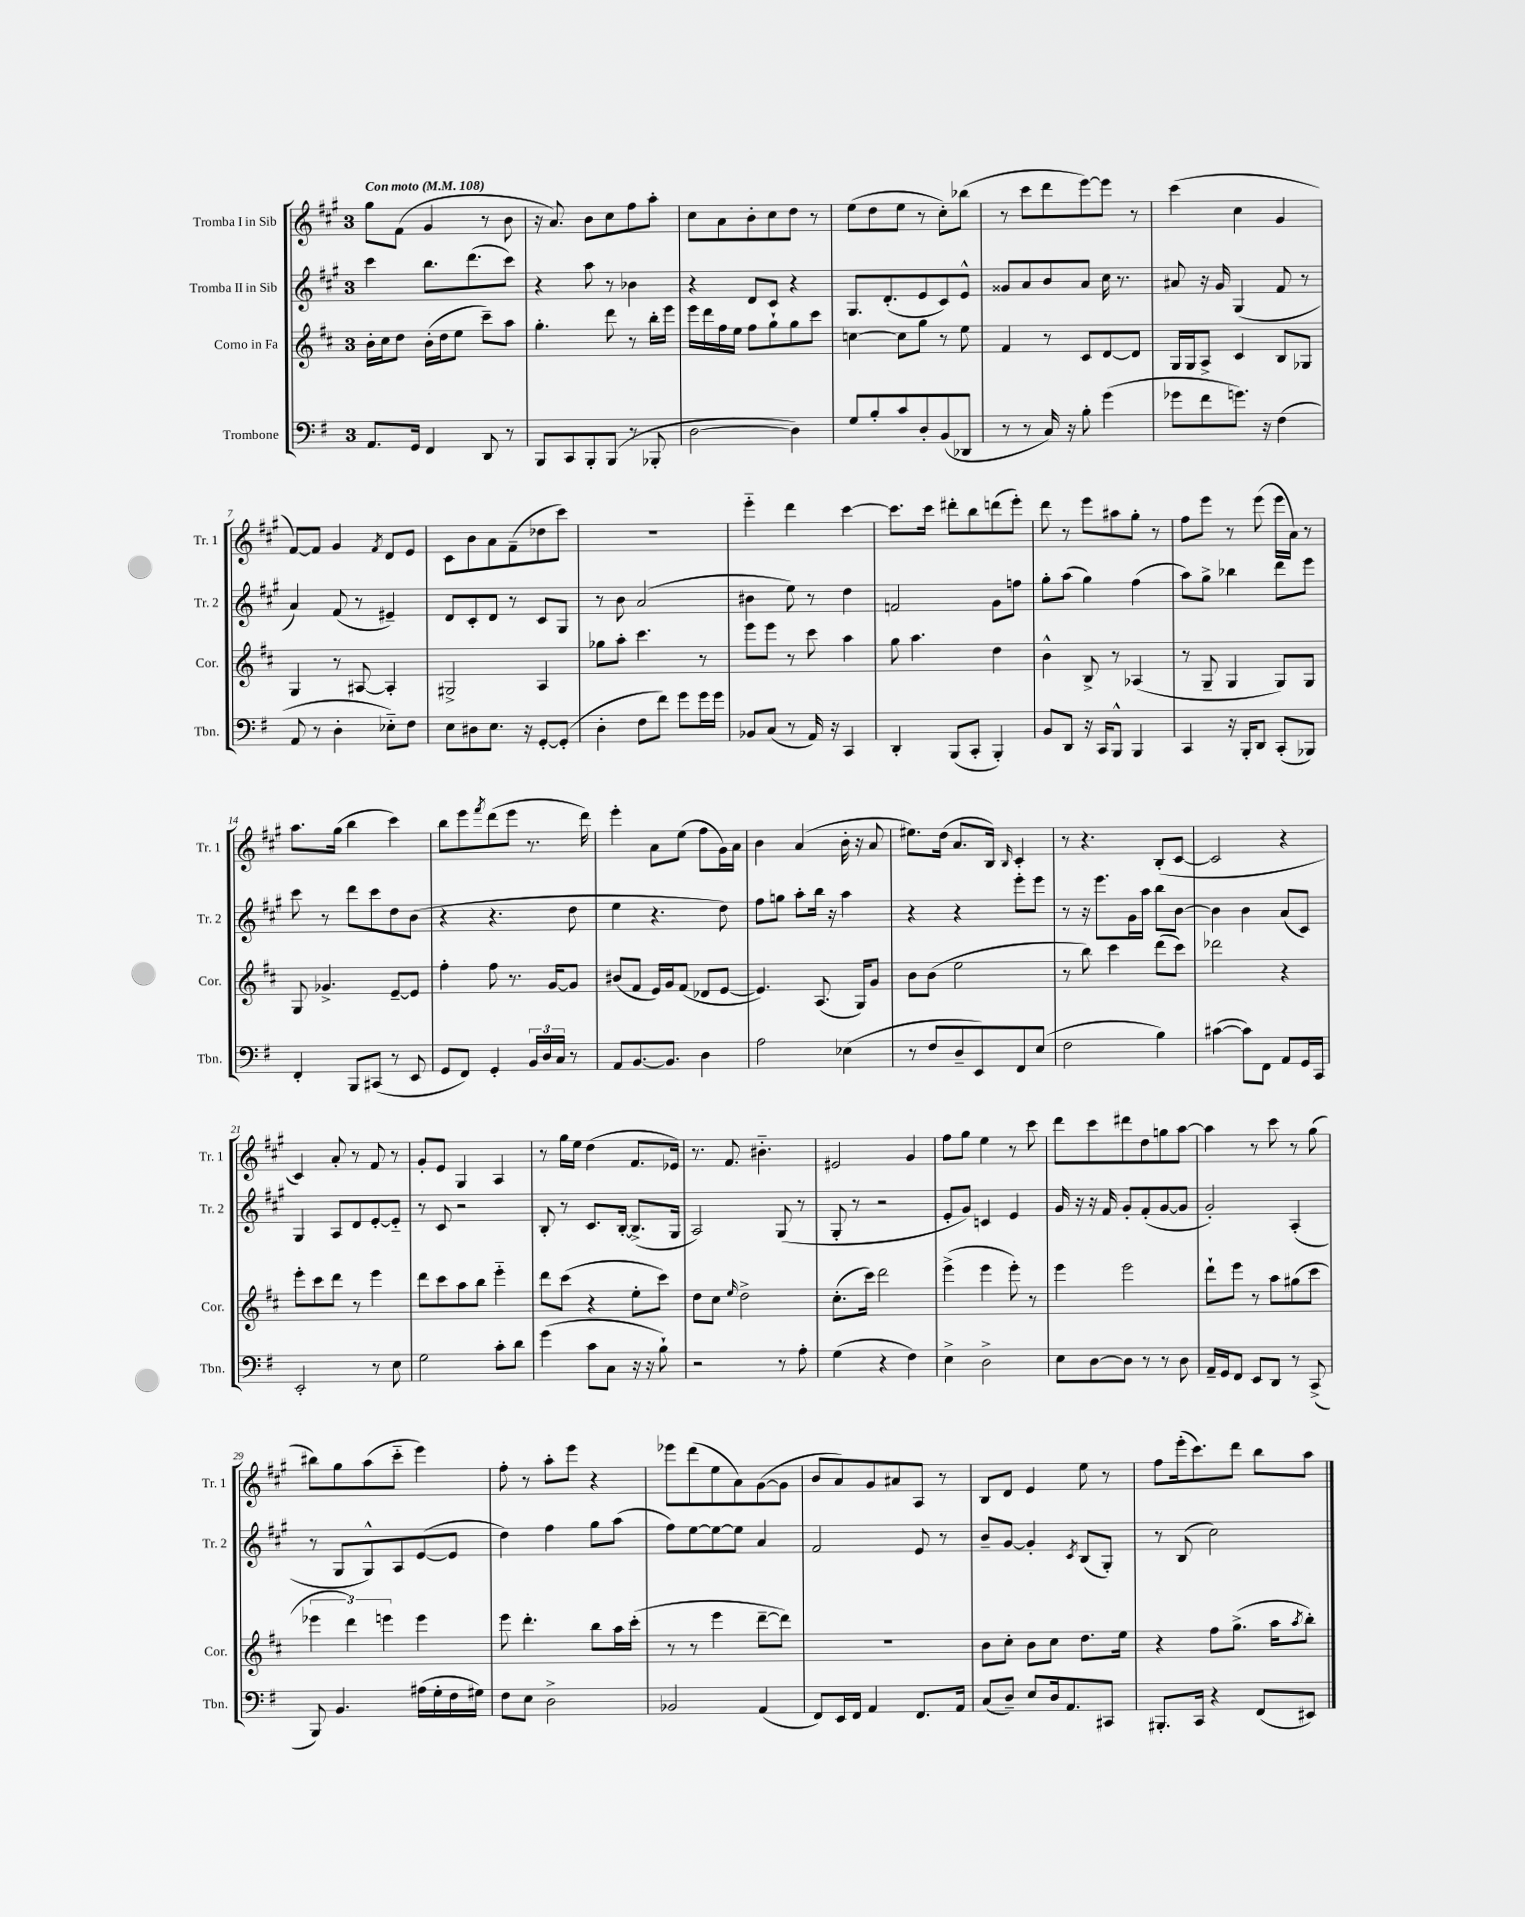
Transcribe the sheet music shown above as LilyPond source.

<<
\new StaffGroup <<
\new Staff = "s0" \with { instrumentName = "Tromba I in Sib" shortInstrumentName = "Tr. 1" } {
    \clef treble \key a \major \once \override Staff.TimeSignature.style = #'single-digit \time 3/4 \tempo "Con moto" 4 = 108
    gis''8 fis'8( gis'4 r8 b'8 |
    r16 a'8.) b'8 cis''8 fis''8 a''8-. |
    cis''8 a'8 b'8-. cis''8 d''8 r8 |
    e''8( d''8 e''8 r8 cis''8-.) bes''8( |
    r8 cis'''8 d'''8 e'''8~) e'''8 r8 |
    cis'''4( cis''4 gis'4 |
    fis'8~) fis'8 gis'4 \acciaccatura { fis'8 } d'8 e'8 |
    cis'8 b'8 a'8 fis'8--( des''8 cis'''8) |
    R2. |
    e'''4-_ d'''4 cis'''4~ |
    cis'''8. cis'''16 dis'''8-. b''8 d'''8( e'''8-.) |
    d'''8 r8 e'''8 ais''8 gis''8-. r8 |
    fis''8 e'''8 r8 e'''8( e'''16 a'16) r8 |
    a''8. gis''16( b''4 cis'''4) |
    b''8 e'''8 \acciaccatura { fis'''8 } d'''8( e'''8 r8. d'''16) |
    e'''4-. a'8 e''8( fis''8 gis'16) a'16 |
    b'4 a'4( b'16-. r16 a'8 |
    eis''8.) d''16( a'8. b16) \grace { b16 } cis'4-. |
    r8 r4. b8-.( cis'8~ |
    cis'2 r4 |
    cis'4) a'8-. r8 fis'8 r8 |
    gis'8-. e'8 gis4 a4 |
    r8 gis''16 e''16 d''4( fis'8. ees'16) |
    r8. fis'8. bis'4.-_ |
    eis'2 gis'4 |
    fis''8 gis''8 e''4 r8 cis'''8 |
    d'''8 cis'''8 dis'''8 d''8 g''8 a''8~ |
    a''4 r8 cis'''8 r8 gis''8( |
    bis''8) gis''8 a''8( cis'''8-_ e'''4) |
    fis''8-. r8 a''8-. e'''8 r4 |
    ees'''8 d'''8( e''8 a'8) gis'8~( gis'8 |
    b'8 a'8) gis'8 ais'8 a8 r8 |
    b8 d'8 e'4 e''8 r8 |
    fis''8 e'''16-.( cis'''8.) d'''8 b''8 a''8 \bar "|." |
}
\new Staff = "s1" \with { instrumentName = "Tromba II in Sib" shortInstrumentName = "Tr. 2" } {
    \clef treble \key a \major \once \override Staff.TimeSignature.style = #'single-digit \time 3/4
    cis'''4 b''8. d'''8.( cis'''8) |
    r4 a''8 r8 bes'4 |
    r4 d'8 cis'8 r4 |
    gis8. d'8.-.( e'8 cis'8) e'8-^ |
    gisis'8 a'8 b'8 a'8 cis''16 r8. |
    ais'8 r16 gis'16 gis4( fis'8 r8 |
    a'4) fis'8( r8 eis'4--) |
    d'8 cis'8-. d'8 r8 cis'8 gis8 |
    r8 b'8 a'2( |
    bis'4 e''8) r8 d''4 |
    f'2 gis'8 f''8 |
    gis''8-. a''8( gis''4) fis''4( |
    a''8) gis''8-> bes''4 d'''8 e'''8 |
    cis'''8 r8 d'''8 cis'''8 d''8 b'8( |
    r4 r4. d''8 |
    e''4 r4. d''8) |
    fis''8 g''8 a''8-. b''16 r16 a''4 |
    r4 r4 e'''8-. e'''8 |
    r8 r16 e'''8. gis'16 a''16 b''8 b'8~ |
    b'4 b'4 a'8( cis'8) |
    gis4 a8 d'8 e'8~-. e'8-_ |
    r8 cis'8 r2 |
    b8-. r8 cis'8. b16~-. b8.->( gis16 |
    a2) gis8( r8 |
    gis8-. r8 r2 |
    e'8-. gis'8) c'4 e'4 |
    gis'16 r16 r16 fis'16 gis'8-. fis'8-.( gis'8~ gis'8 |
    gis'2-.) a4-.( |
    r8 gis8 gis8-^) a8 e'8~( e'8 |
    d''4) fis''4 gis''8 a''8( |
    fis''8) e''8~ e''8~ e''8 a'4 |
    fis'2 e'8 r8 |
    b'8-- gis'8~ gis'4-. \acciaccatura { cis'8 } b8( gis8-.) |
    r8 b8( cis''2) \bar "|." |
}
\new Staff = "s2" \with { instrumentName = "Corno in Fa" shortInstrumentName = "Cor." } {
    \clef treble \key d \major \once \override Staff.TimeSignature.style = #'single-digit \time 3/4
    b'16-. cis''16 d''8 b'16-.( d''16 e''8 cis'''8--) a''8 |
    g''4.-. d'''8 r8 b''16-. e'''16 |
    e'''16 d'''16 fis''16 e''16 fis''8 g''8-! g''8 cis'''8 |
    c''4~ c''8 g''8 r8 e''8 |
    fis'4 r8 cis'8 d'8~ d'8 |
    g16 g16 a8-> cis'4 b8 ges8 |
    g4 r8 ais8~ ais4-. |
    gis2-> a4 |
    ges''8 a''8-. cis'''4. r8 |
    e'''8 e'''8 r8 cis'''8 a''4 |
    g''8 a''4. d''4 |
    b'4-^ b8-> r8 aes4( |
    r8 g8-- g4 g8) g8 |
    g8 ges'4.-> e'8~-- e'8 |
    fis''4-. fis''8 r8. g'16~ g'8 |
    bis'8( fis'8 e'16) g'16 fis'8( des'8 e'8~ |
    e'4.) a8.( g16) g'8 |
    b'8 b'8( e''2 |
    r8 b''8) cis'''4 d'''8( cis'''8) |
    des'''2 r4 |
    e'''8-. cis'''8 d'''8 r8 e'''4 |
    d'''8 cis'''8 a''8 b''8 e'''4-_ |
    d'''8 cis'''8( r4 e''8-. cis'''8) |
    d''8 cis''8 \grace { e''16 } d''2-> |
    cis''8.-.( cis'''16) d'''2 |
    e'''4->( e'''4 e'''8-.) r8 |
    e'''4 e'''2 |
    d'''8-! e'''8 r8 a''8 gis''8( cis'''8 |
    \tuplet 3/2 { ees'''4 d'''4) e'''4 } e'''4 |
    e'''8 d'''4.-. b''8 a''16 cis'''16-.( |
    r8 r8 e'''4 d'''8~-- d'''8) |
    R2. |
    b'8 cis''8-. b'8 cis''8 d''8. e''16 |
    r4 fis''8 g''8.->( a''16 \acciaccatura { a''8 } b''8-.) \bar "|." |
}
\new Staff = "s3" \with { instrumentName = "Trombone" shortInstrumentName = "Tbn." } {
    \clef bass \key g \major \once \override Staff.TimeSignature.style = #'single-digit \time 3/4
    a,8. g,16 fis,4 d,8 r8 |
    b,,8 c,8 b,,8-. b,,8( r8 bes,,8-. |
    d2~ d4) |
    g8 b8-. c'8 d8-. b,8( des,8 |
    r8 r8 c16) r16 b8-. g'4( |
    ges'8 fis'8 g'8.) r16 fis4( |
    a,8 r8 d4-. ees8-_) fis8 |
    e8 dis8 e8. r16 g,8~-. g,8-.( |
    d4-. fis8 fis'8) g'8 g'16 g'16 |
    bes,8 c8( r8 a,16) r16 c,4 |
    d,4-. b,,8( c,8-. b,,4-.) |
    b,8 d,8 r16 c,16 b,,8-^ b,,4 |
    c,4 r16 b,,16-. d,8 c,8-.( bes,,8) |
    fis,4-. b,,8 cis,8( r8 e,8 |
    g,8 fis,8) g,4-. \tuplet 3/2 { b,16 d16 c16 } r8 |
    a,8 b,8.~ b,8. d4 |
    a2 ees4( |
    r8 fis8 d8-- e,8) fis,8 e8( |
    fis2 b4) |
    cis'4~( cis'8) fis,8 a,8 g,16 c,16 |
    e,2-. r8 e8 |
    g2 c'8-. d'8 |
    g'4( c'8 c8 r16 r16 b8-!) |
    r2 r8 a8-. |
    g4( r4 fis4) |
    e4-> d2-> |
    e8 d8~ d8 r8 r8 d8 |
    a,16-- g,16 fis,8 e,8 d,8 r8 c,8->( |
    b,,8) b,4. ais16( g16-. fis16 gis16) |
    fis8 e8 d2-> |
    bes,2 a,4( |
    fis,8) e,16 fis,16 a,4 fis,8. a,16 |
    c8( d8--) e8 d16 a,8. cis,8 |
    bis,,8.-. c,16 r4 fis,8( eis,8) \bar "|." |
}
>>
>>
